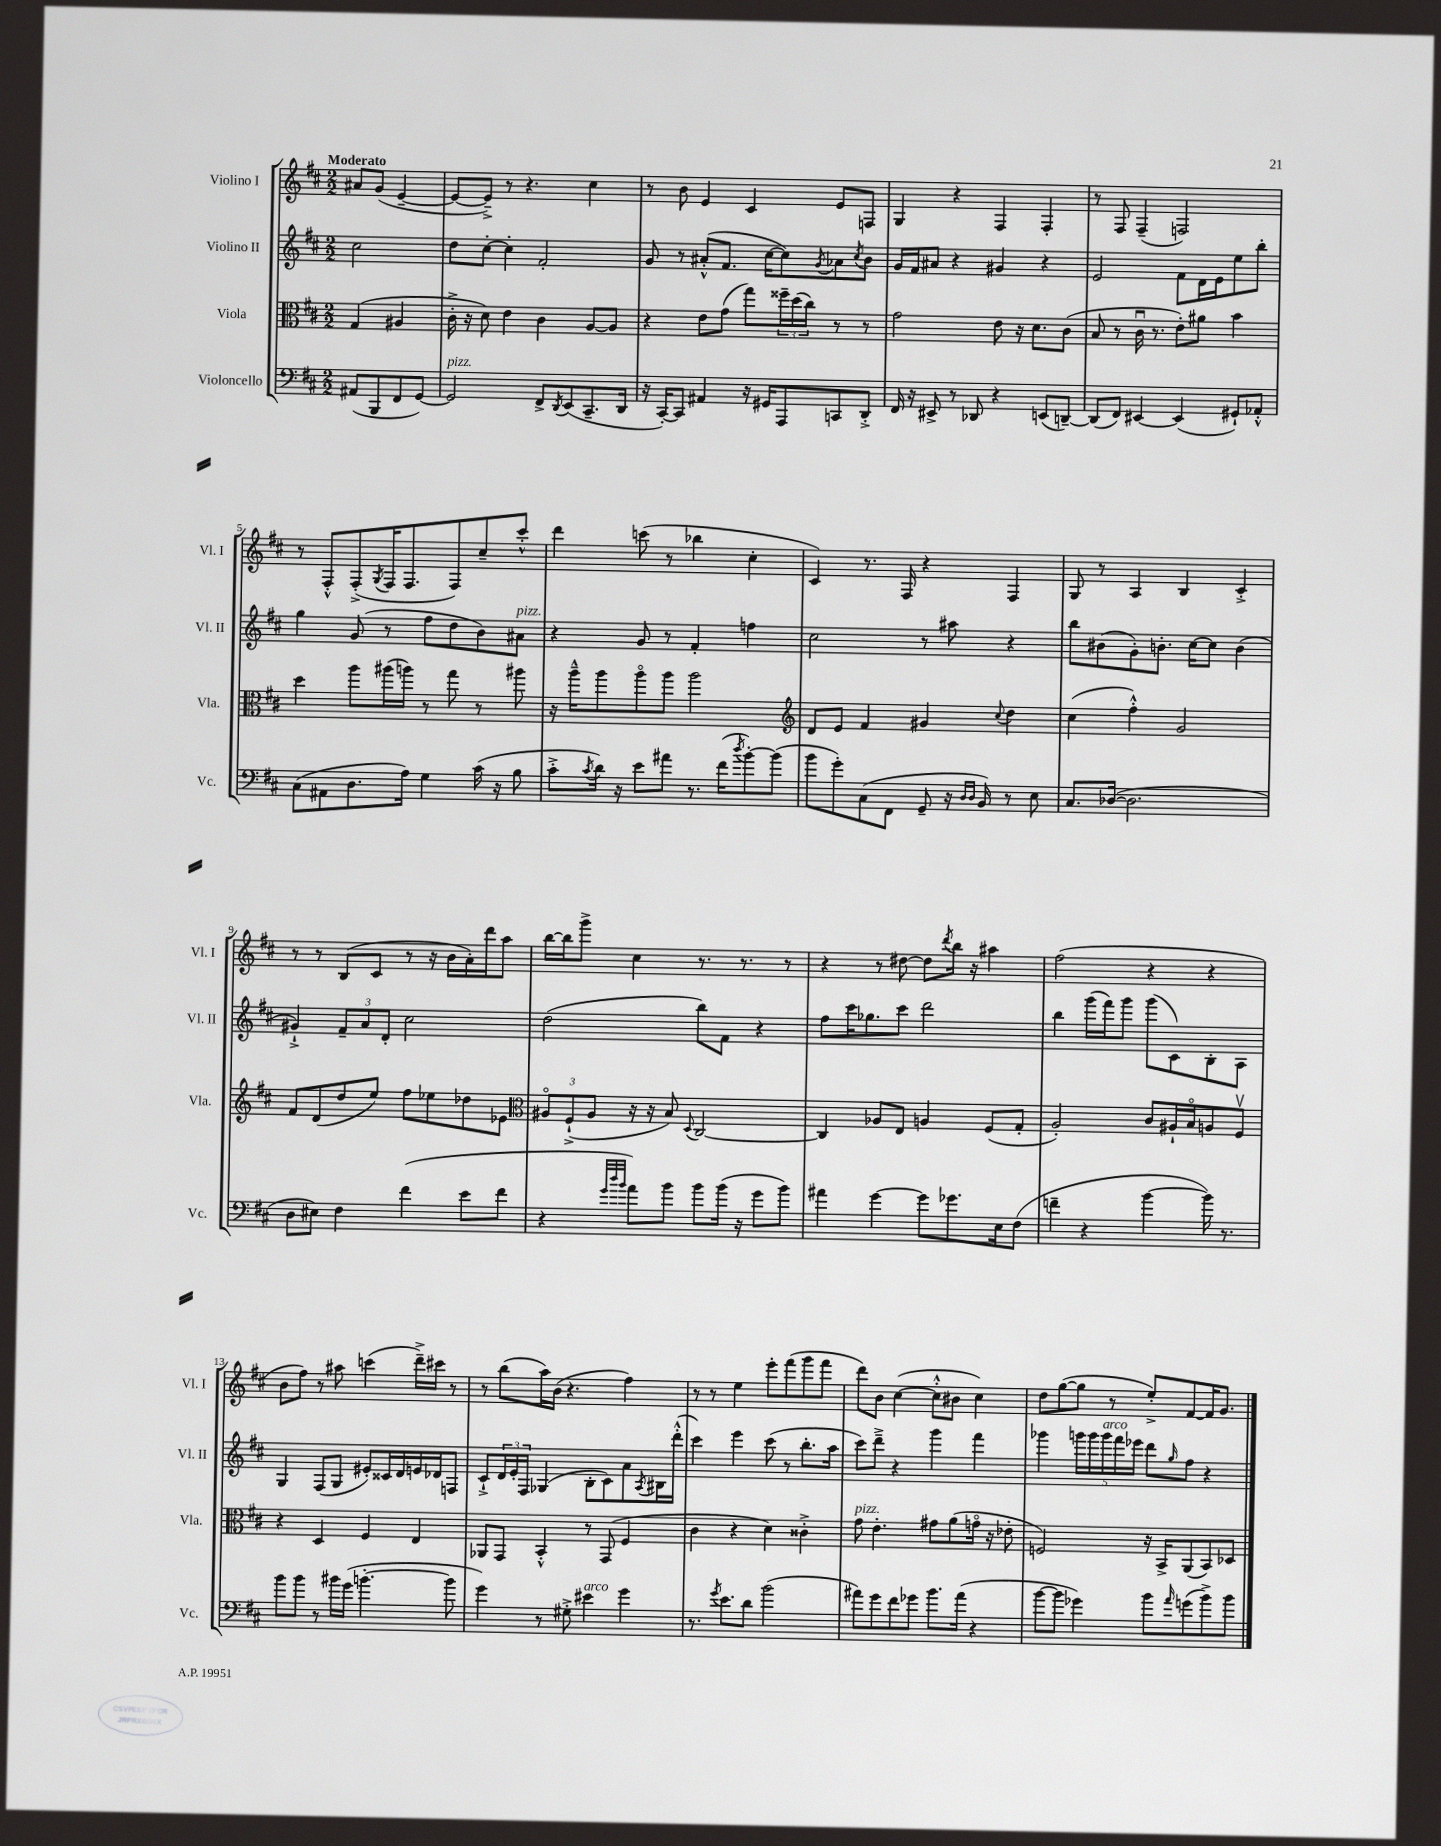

**kern	**kern	**kern	**kern
*staff4	*staff3	*staff2	*staff1
*clefF4	*clefC3	*clefG2	*clefG2
*k[f#c#]	*k[f#c#]	*k[f#c#]	*k[f#c#]
*M2/2	*M2/2	*M2/2	*M2/2
(8AA#/L	(4G/	2cc#\	8a#/L
8BBB/	.	.	(8g/J
8FF#/	4A#/	.	[4e~/
[8GG/J)	.	.	.
=	=	=	=
2GG/]	16c#'^\	8dd\L	8e/_L
.	16r	.	.
.	8d\)	[8cc#'\J	8e~^/]J)
.	4e\	4cc#'\]	8r
.	.	.	4.r
8FF#^/L	4c#\	2f#'/	.
8qDD/	.	.	.
(8EE/	.	.	.
8.CC#~/	[8A/L	.	4cc#\
.	8A/]J	.	.
16DD/Jk	.	.	.
=	=	=	=
16r	4r	8g/	8r
[16CC#'/LK)	.	.	.
8CC#/]J	.	8r	8b\
4AA#/	8e\L	(8a#'^^/L	4e/
.	(8g\J	8.f#/J	.
16r	8gg\L)	.	4c#/
16GG#/LK	.	[16cc#\LK	.
8AAA/	24ff##~\L	8cc#\])	.
.	(24dd\	.	.
.	24cc#\JJ)	.	.
.	.	8qg/	.
8CC/	8r	8a-\	8e/L
.	.	8qcc#/	.
8DD'^/J	8r	8b\J	8F/J
=	=	=	=
16FF#/	2g\	16g/LL	4G/
16r	.	16f#/J	.
8EE#^/	.	8a#/J	.
8r	.	4r	4r
8DD-/	.	.	.
4r	8e\	4g#/	4F#/
.	16r	.	.
.	8.d\L	.	.
(8EE/L	.	4r	4F#'/
[8DD~/J)	(8c#\J	.	.
=	=	=	=
(8DD/]L	8B/	2e/	8r
8FF#/J)	8r	.	8F#/
[4EE#/	16c#u\	.	(4F#~/
.	8.r	.	.
(4EE#/]	8e'\L)	8f#\L	2F/)
.	8a#\J	16d\L	.
.	.	16e\J	.
8GG#`/L)	4b\	8ee\	.
8AA-'^^/J	.	8bb'\J	.
=	=	=	=
(8C#\L	4dd\	4gg\	8r
8AA#\	.	.	8F#'^^/L
8.D\	8aa\L	(8g/	(8F#'^/
.	.	.	8qG/
.	(16aa#\L	8r	16F#/K
16A\Jk)	16aa\JJ)	.	8.F#/
4G\	8r	8ff#\L	.
.	8gg\	8dd\	8F#/)
(16c#\	8r	8b\)	8cc#~/
16r	.	.	.
8B\	8aa#\	8a#\J	8ccc#'^^/J
=	=	=	=
8c#'^\L	16r	4r	4ddd\
.	16aa~^^\LK	.	.
8qc#/	.	.	.
16d\Jk)	8aa\	.	.
16r	.	.	.
8e\L	8aao\	8g/	(8ccc\
8a#\J	8aa\J	8r	8r
8.r	2aa\	4f#'/	4bb-\
(16f#\LK	.	.	.
8qdd/	.	.	.
[8b'\)	.	4ff\	4cc#'\
(8b\]J	.	.	.
=	=	=	=
*	*clefG2	*	*
8b\L	8d/L	2cc#\	4c#/)
8g'\)	8e/J	.	.
(8C#\	4f#/	.	8.r
8FF#\J	.	.	.
.	.	.	16F#/
8GG~/	4g#/	8r	4r
16r	.	8aa#\	.
16qqD/LL	.	.	.
16qqD/JJ	.	.	.
16BB/)	.	.	.
.	8qqcc#/	.	.
8r	4dd\	4r	4F#/
8E\	.	.	.
=	=	=	=
8.C#/L	(4cc#\	8bb\L	8G/
.	.	(8b#\	8r
([16D-/Jk	.	.	.
2.D-\]	4ff#'^^\)	8g'\)	4A/
.	.	8.b'\J	.
.	2g/	.	4B/
.	.	[16cc#\LK	.
.	.	8cc#\]J	.
.	.	(4b\	4c#'^/
=	=	=	=
8D\L	8f#/L	4g#`^/)	8r
8E#\J)	(8d/	.	8r
4F#\	8dd/	12f#~/L	(8B/L
.	.	12a/	.
.	8ee/J)	.	8c#/J
.	.	12d'/J	.
(4f#\	8ff#\L	2cc#\	8r
.	8ee-\	.	16r
.	.	.	16b\LL
8e\L	8dd-\	.	16a'\)
.	.	.	16ddd\J
8f#\J	8e-\J	.	8aa\J
=	=	=	=
*	*clefC3	*	*
4r	12A#o/L	(2dd\	[16bb\LL
.	.	.	16bb\]J
.	(12F#`^/	.	.
.	.	.	8ggg^\J
.	12A#/J	.	.
32qqg/LLL	.	.	.
32qqdd/	.	.	.
32qqb/JJJ	.	.	.
8a\L)	16r	.	4cc#\
.	16r	.	.
8b\J	8B/)	.	.
.	8qqD/	.	.
8b\L	[2C#/	8bb\L)	8.r
(16b\Jk	.	8f#\J	.
16r	.	.	8.r
8g\L	.	4r	.
8b\J)	.	.	8r
=	=	=	=
4a#\	4C#/]	8ff#\L	4r
.	.	16ccc#\K	.
.	.	8.gg-\	.
[4g\	8A-/L	.	8r
.	8E/J	8ccc#\J	[8dd#\
8g\]L	4A/	2ddd\	8dd#\]L
.	.	.	8qddd/
8.g-\	.	.	16bb\Jk
.	.	.	16r
.	(8F#/L	.	4aa#\
16E\k	.	.	.
(8F#\J	8G'/J	.	.
=	=	=	=
4f~\	2A'/)	4bb\	(2ff#\
4r	.	(16ggg\LL	.
.	.	16fff#\J)	.
.	.	8ggg\J	.
[4b\	8c#/L	(8ggg\L	4r
.	16A#`/L	8c#\)	.
.	16Bo/J	.	.
16b\])	8A/	8B'\	4r
8.r	.	.	.
.	8F#v/J	8A\J	.
=	=	=	=
8b\L	4r	4G/	8b\L
8b\J	.	.	8ff#\J)
8r	4D/	(8F#/L	8r
16b#\LL	.	8G/J	8aa#\
(16g\JJ	.	.	.
[4.b'\	4F#/	8e#'/L)	(4ccc\
.	.	16c##/L	.
.	.	16d/	.
.	4E/	16e/	16ddd~^\LL)
.	.	16d-/J	16ccc#\JJ
8b\]	.	8F/J	8r
=	=	=	=
4g\)	8AA-/L	8c#`^/L	8r
.	8GG/J	24d/L	(8bb\L
.	.	24e'/	.
.	.	24F#/JJ	.
8r	4BB'^^/	(4G-/	16aa\L)
.	.	.	(16b\JJ
8G#'^\	.	.	4.r
4e#\	8r	8B'\L	.
.	(8GG/	8c#\)	.
4g\	4F#/	8a\	4ff#\)
.	.	8qA/	.
.	.	16B#\L	.
.	.	(16ddd'^^\JJ	.
=	=	=	=
8.r	4c#\	4ccc#\)	8r
.	.	.	8r
8qg/	.	.	.
8.e\L	.	.	.
.	4r	4eee\	4ee\
8d\J	.	.	.
(2b\	4d\)	(8ccc#\	8eee'\L
.	.	8r	(8fff#\
.	4c##'^\	8.bb'\L	8ggg\
.	.	.	8fff#\J
.	.	16aa\Jk	.
=	=	=	=
8a#\L)	8g\	8ccc#\L)	8ddd\L)
8g\	4.e'\	8ddd~^\J	8b\J
8f#\	.	4r	([4cc#\
8g-\J	.	.	.
8.b\L	8g#\L	4ggg\	8cc#'^^\]L
.	(8a\	.	8b#\J
(16a#\Jk	.	.	.
4r	16go\Jk	4fff#\	4cc#\)
.	16r	.	.
.	8e-'\	.	.
=	=	=	=
[8b\L	2F/)	4ggg-\	8dd\L
8b\]J	.	.	([8gg\
4g-\)	.	20ggg\LL	8gg\]J
.	.	20ggg\	.
.	.	20ggg\	.
.	.	.	8r
.	.	20fff#\	.
.	.	20eee-\JJ	.
8b\L	16r	8ddd\L	8ee'^/L)
.	16BB^/LK	.	.
16qqa/	.	16qqgg/	.
(8g\	(8AA/	8ff#\J	[8f#/
8b^\)	8BB/)	4r	16f#/]K
.	.	.	8.g/J
8b\J	8D-/J	.	.
==	==	==	==
*-	*-	*-	*-
